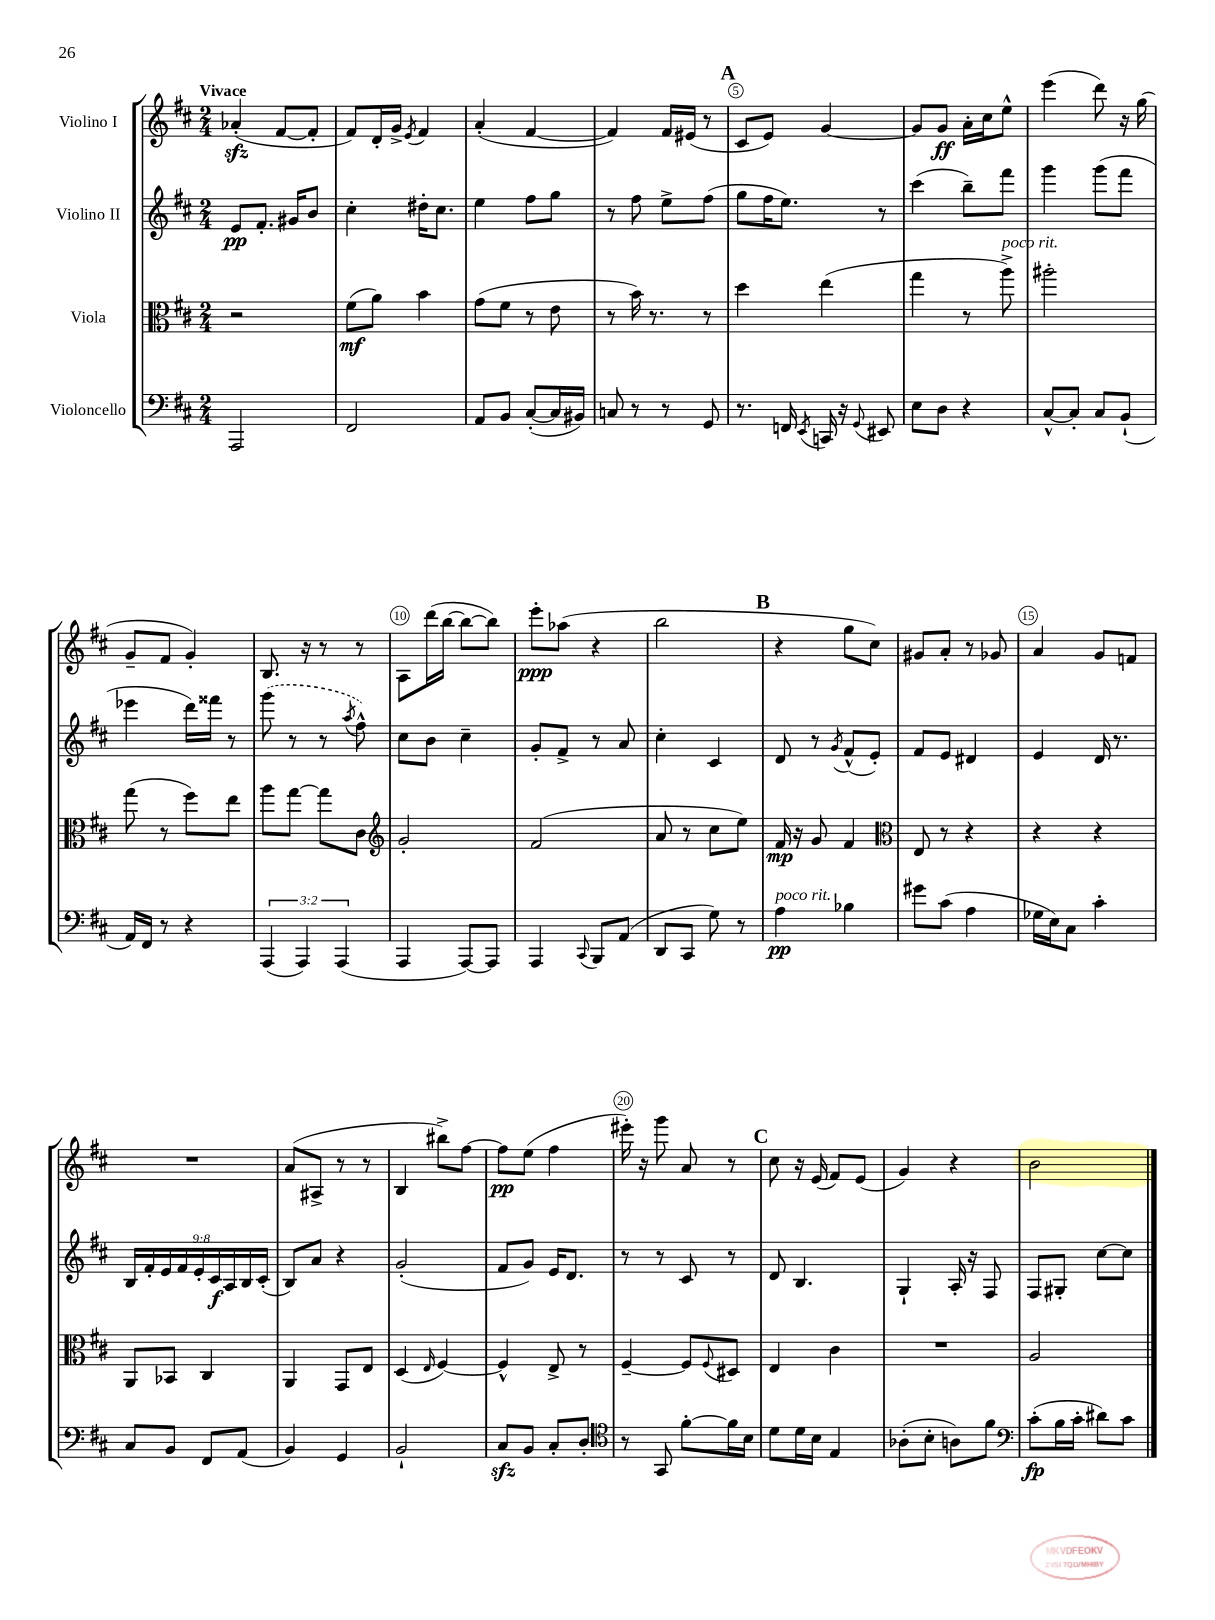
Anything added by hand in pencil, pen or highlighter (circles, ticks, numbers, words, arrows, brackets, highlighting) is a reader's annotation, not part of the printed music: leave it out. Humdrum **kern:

**kern	**kern	**kern	**kern
*staff4	*staff3	*staff2	*staff1
*clefF4	*clefC3	*clefG2	*clefG2
*k[f#c#]	*k[f#c#]	*k[f#c#]	*k[f#c#]
*M2/4	*M2/4	*M2/4	*M2/4
2AAA	2r	8e	(4a-'
.	.	8.f#'	.
.	.	.	[8f#
.	.	16g#	.
.	.	8b	8f#']
=	=	=	=
2FF#	(8f#	4cc#'	8f#)
.	8a)	.	16d'
.	.	.	16g^
.	.	.	8qe
.	4b	16dd#'	4f#
.	.	8.cc#	.
=	=	=	=
8AA	(8g	4ee	(4a'
8BB	8f#	.	.
([8C#'	8r	8ff#	[4f#
16C#]	8e	8gg	.
16BB#)	.	.	.
=	=	=	=
8C	8r	8r	4f#])
8r	16b)	8ff#	.
.	8.r	.	.
8r	.	8ee^	16f#
.	.	.	(16e#
8GG	8r	(8ff#	8r
=	=	=	=
8.r	4dd	8gg	8c#
.	.	16ff#	8e)
16FF	.	8.ee)	.
8qEE	.	.	.
16CC	(4ee	.	[4g
16r	.	.	.
8qqGG	.	.	.
8EE#	.	8r	.
=	=	=	=
8E	4gg	(4ccc#	8g]
8D	.	.	8g
4r	8r	8bb~)	16a'
.	.	.	16cc#
.	8aa^)	8fff#	8ee^^
=	=	=	=
[8C#^^	2aa#'	4ggg	(4eee
8C#']	.	.	.
8C#	.	(8ggg	8ddd)
(8BB`	.	8fff#	16r
.	.	.	(16gg
=	=	=	=
16AA)	(8gg	4eee-	8g~
16FF#	.	.	.
8r	8r	.	8f#
4r	8ff#)	16ddd)	4g')
.	.	16fff##	.
.	8ee	8r	.
=	=	=	=
(6AAA	8aa	(8ggg	8.B
.	[8gg	8r	.
6AAA)	.	.	.
.	.	.	16r
.	8gg]	8r	8r
(6AAA	.	.	.
.	.	8qaa	.
.	8c#	8ff#^^)	8r
=	=	=	=
*	*clefG2	*	*
4AAA	2g'	8cc#	8A
.	.	8b	(16ddd
.	.	.	[16bb
[8AAA)	.	4cc#~	8bb_
8AAA]	.	.	8bb])
=	=	=	=
4AAA	(2f#	8g'	8eee'
.	.	8f#^	(8aa-
8qqCC#	.	.	.
8BBB	.	8r	4r
(8AA	.	8a	.
=	=	=	=
8DD	8a	4cc#'	2bb
8CC#	8r	.	.
8G)	8cc#	4c#	.
8r	8ee)	.	.
=	=	=	=
4A	16f#	8d	4r
.	16r	.	.
.	8g	8r	.
.	.	8qg	.
4B-	4f#	(8f#^^	8gg
.	.	8e')	8cc#)
=	=	=	=
*	*clefC3	*	*
8g#	8E	8f#	8g#
(8c#	8r	8e	8a'
4A	4r	4d#	8r
.	.	.	8g-
=	=	=	=
16G-	4r	4e	4a
16E)	.	.	.
8C#	.	.	.
4c#'	4r	16d	8g
.	.	8.r	.
.	.	.	8f
=	=	=	=
8C#	8AA	18B	2r
.	.	18f#'	.
.	.	18e	.
8BB	8BB-	.	.
.	.	18f#	.
.	.	18e'	.
8FF#	4C#	.	.
.	.	18c#	.
.	.	18A	.
(8AA	.	.	.
.	.	18B	.
.	.	(18c#'	.
=	=	=	=
4BB)	4AA	8B)	(8a
.	.	8a	8A#^
4GG	8GG	4r	8r
.	8E	.	8r
=	=	=	=
2BB`	(4D	(2g'	4B
.	16qqE	.	.
.	[4F#)	.	8bb#^)
.	.	.	[8ff#
=	=	=	=
8C#	4F#^^]	8f#	8ff#]
8BB	.	8g)	(8ee
8C#'	8E^	16e	4ff#
.	.	8.d	.
8D'	8r	.	.
=	=	=	=
*clefC4	*	*	*
8r	[4F#~	8r	16eee#')
.	.	.	16r
8GG	.	8r	8ggg
[8f#'	8F#]	8c#	8a
.	8qqF#	.	.
16f#]	8D#	8r	8r
16B	.	.	.
=	=	=	=
8d	4E	8d	8cc#
16d	.	4.B	16r
16B	.	.	(16e
4E	4c#	.	8f#)
.	.	.	(8e
=	=	=	=
(8A-'	2r	4G`	4g)
8B'	.	.	.
8A)	.	16A'	4r
.	.	16r	.
8f#	.	8F#	.
=	=	=	=
*clefF4	*	*	*
(8c#'	2A	8F#	2b
16B	.	8G#'	.
16c#'	.	.	.
8d#)	.	[8cc#	.
8c#	.	8cc#]	.
==	==	==	==
*-	*-	*-	*-
